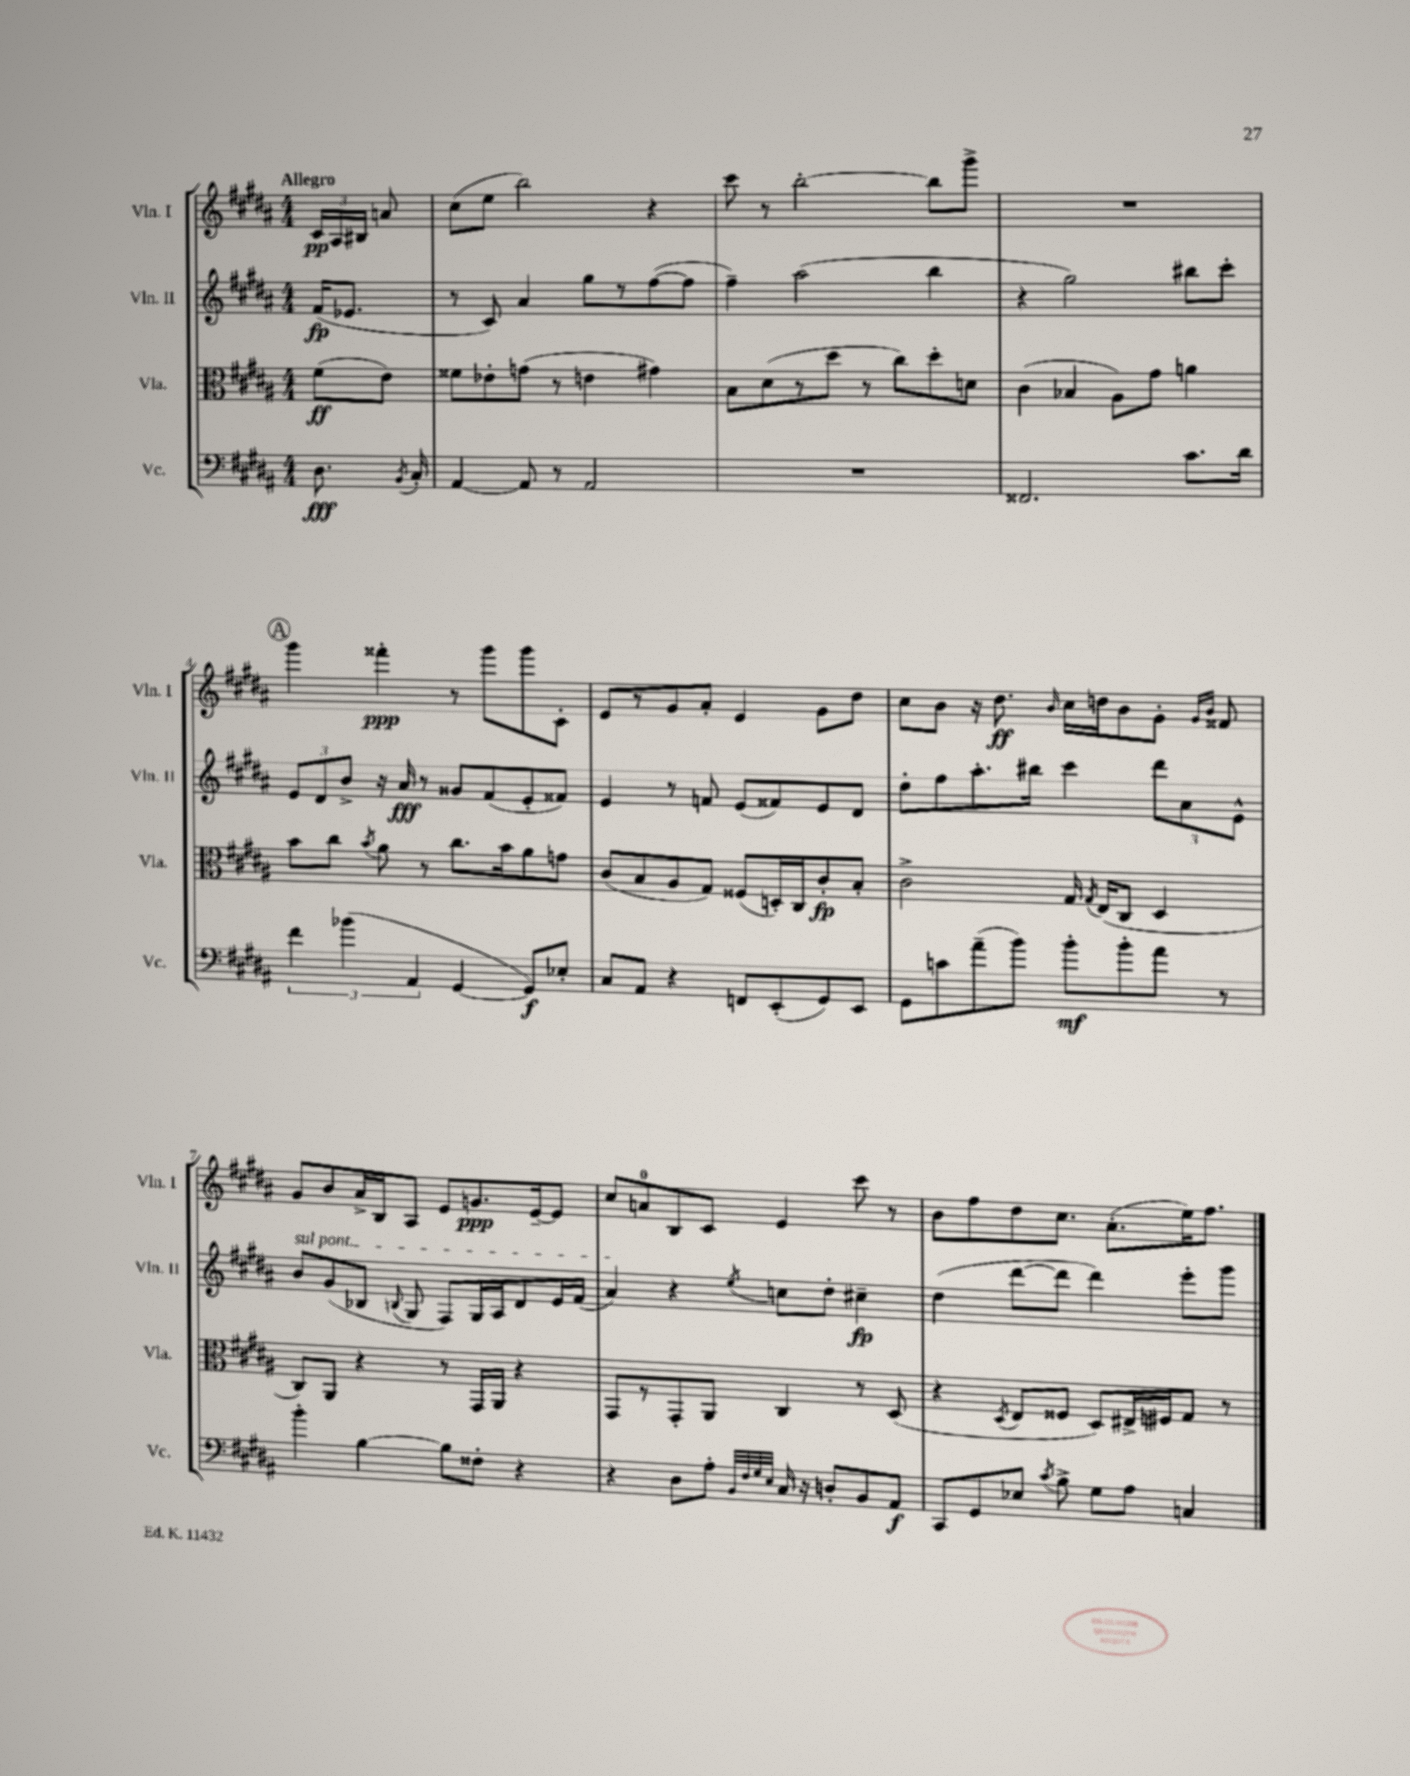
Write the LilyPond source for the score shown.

<<
\new StaffGroup <<
\new Staff = "s0" \with { instrumentName = "Vln. I" shortInstrumentName = "Vln. I" } {
    \clef treble \key b \major \numericTimeSignature \time 4/4 \partial 4 \tempo "Allegro"
    \autoBeamOff \tuplet 3/2 { cis'16[\pp ais16 bis16] } a'8 |
    cis''8[( e''8] b''2) r4 |
    cis'''8 r8 b''2~-. b''8[ gis'''8]-> |
    R1 |
    \mark \markup { \circle "A" } gis'''4 fisis'''4-.\ppp r8 gis'''8[ gis'''8 cis'8]-. |
    e'8[ r8 gis'8 ais'8]-. e'4 gis'8[ dis''8] |
    cis''8[ b'8] r16 dis''8.\ff \grace { b'16 } cis''16[ d''16 b'8 gis'8]-. \grace { gis'16[ b'16] } fisis'8 |
    gis'8[ b'8 ais'16-> b16 ais8] e'8[ g'8.\ppp e'16~-- e'8] |
    cis''8[ a'8-0 b8 cis'8] e'4 cis'''8 r8 |
    b'8[ fis''8 dis''8 cis''8.] ais'8.[-.( e''16) fis''8.] \bar "|." |
}
\new Staff = "s1" \with { instrumentName = "Vln. II" shortInstrumentName = "Vln. II" } {
    \clef treble \key b \major \numericTimeSignature \time 4/4 \partial 4
    \autoBeamOff fis'16[\fp( ees'8.] |
    r8 cis'8) ais'4 gis''8[ r8 fis''8~( fis''8] |
    fis''4--) ais''2( b''4 |
    r4 gis''2) bis''8[ cis'''8]-. |
    \mark \markup { \circle "A" } \tuplet 3/2 { e'8[ dis'8 b'8]-> } r16 ais'16\fff r8 gisis'8[ fis'8( e'8-. fisis'8]) |
    e'4 r8 f'8 e'8[( fisis'8) e'8 dis'8] |
    dis''8[-. fis''8 ais''8.-. bis''16] cis'''4 \tuplet 3/2 { dis'''8[ ais'8 e'8]-^ } |
    \once \override TextSpanner.bound-details.left.text = \markup { \italic "sul pont." } b'8[\startTextSpan gis'8( bes8] \appoggiatura { b8 } gis8 fis8[) gis16 ais16 dis'8 e'16 fis'16]( |
    ais'4\stopTextSpan) r4 \acciaccatura { e''8 } c''8[ dis''8]-. cis''4--\fp |
    dis''4( dis'''8[~ dis'''8] dis'''4) e'''8[-. gis'''8] \bar "|." |
}
\new Staff = "s2" \with { instrumentName = "Vla." shortInstrumentName = "Vla." } {
    \clef alto \key b \major \numericTimeSignature \time 4/4 \partial 4
    \autoBeamOff fis'8[\ff( e'8]) |
    fisis'8[ ees'8-. g'8]( r8 e'4 gis'4) |
    b8[ dis'8( r8 dis''8] r8 cis''8[) dis''8-. d'8] |
    cis'4( bes4 ais8[) gis'8] a'4 |
    \mark \markup { \circle "A" } b'8[ cis''8] \acciaccatura { b'8 } ais'8 r8 cis''8.[ b'16 ais'8 g'8] |
    cis'8[( b8 ais8 gis8]) fisis8[( d16-.) cis16 cis'8-.\fp b8]-. |
    cis'2-> gis16 \acciaccatura { gis8 } e16[( cis8] dis4 |
    cis8[) ais,8] r4 r8 gis,16[ ais,16] r4 |
    gis,8[ r8 gis,8-. ais,8] cis4 r8 dis8( |
    r4 \acciaccatura { dis8 } e8[ fisis8] dis8[) eis16-> fis16 gis8] r8 \bar "|." |
}
\new Staff = "s3" \with { instrumentName = "Vc." shortInstrumentName = "Vc." } {
    \clef bass \key b \major \numericTimeSignature \time 4/4 \partial 4
    \autoBeamOff dis8.\fff \acciaccatura { b,8 } cis16-. |
    ais,4~ ais,8 r8 ais,2 |
    R1 |
    fisis,2. cis'8.[ dis'16] |
    \mark \markup { \circle "A" } \tuplet 3/2 { fis'4 bes'4( ais,4 } gis,4~ gis,8[\f) ees8]-. |
    cis8[ ais,8] r4 f,8[ e,8-.( gis,8) e,8] |
    gis,8[ c'8 ais'8--( b'8]) b'8[-.\mf b'8-. ais'8] r8 |
    b'4-. b4~ b8[ fisis8]-. r4 |
    r4 dis8[ ais8]-. \grace { b,32[ fis32 gis32 e32] } cis16 r16 d8[-. b,8 ais,8]\f |
    cis,8[ gis,8 ees8] \acciaccatura { cis'8 } b8-> gis8[ ais8] c4 \bar "|." |
}
>>
>>
